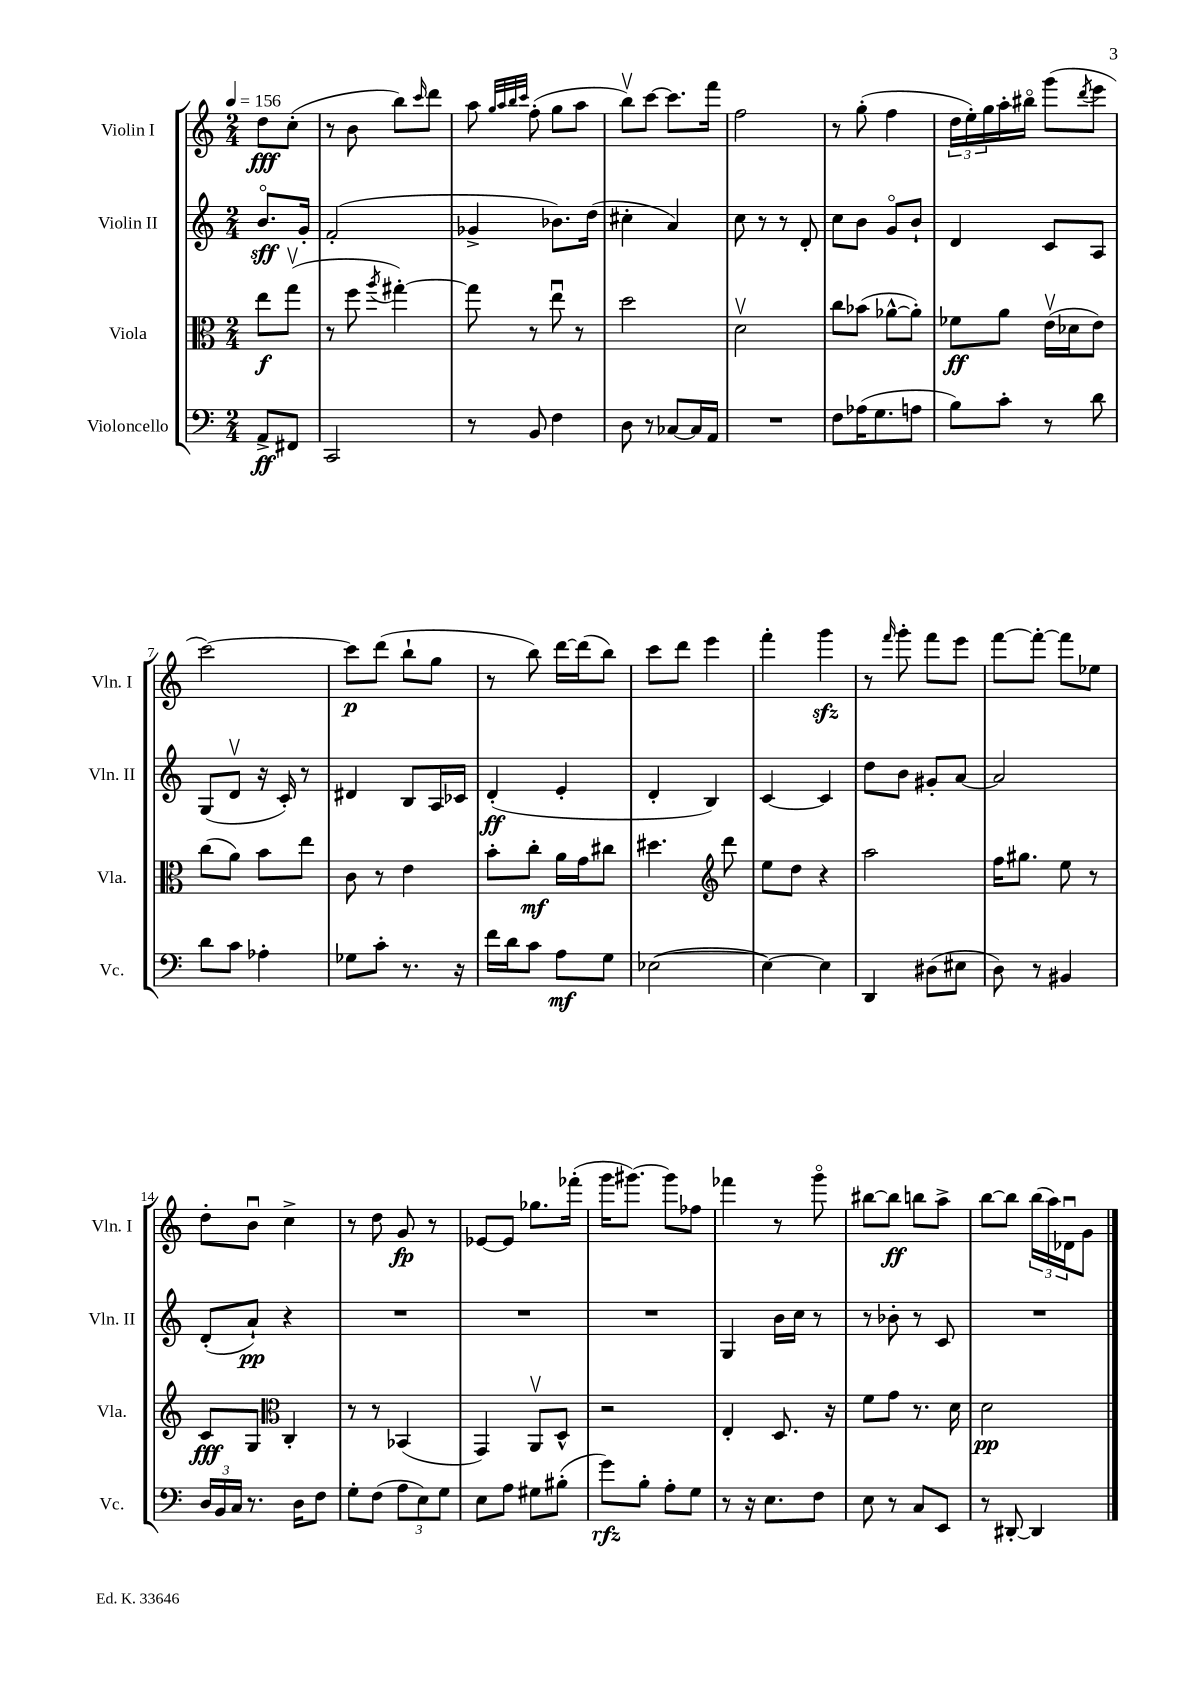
<<
\new StaffGroup <<
\new Staff = "s0" \with { instrumentName = "Violin I" shortInstrumentName = "Vln. I" } {
    \clef treble \key c \major \numericTimeSignature \time 2/4 \partial 4 \tempo 4 = 156
    d''8\fff c''8-.( |
    r8 b'8 b''8) \grace { c'''16 } d'''8 |
    a''8 \grace { g''32 a''32 b''32 c'''32 } f''8-.( g''8 a''8 |
    b''8\upbow) c'''8~ c'''8. f'''16 |
    f''2 |
    r8 g''8-.( f''4 |
    \tuplet 3/2 { d''16 e''16-.) g''16 } a''16-. bis''16\flageolet g'''8( \acciaccatura { d'''8 } e'''8 |
    c'''2~) |
    c'''8\p d'''8( b''8-! g''8 |
    r8 b''8) d'''16~ d'''16( b''8) |
    c'''8 d'''8 e'''4 |
    f'''4-. g'''4\sfz |
    r8 \grace { f'''16 } g'''8-. f'''8 e'''8 |
    f'''8~ f'''8~-. f'''8 ees''8 |
    d''8-. b'8\downbow c''4-> |
    r8 d''8 g'8\fp r8 |
    ees'8~ ees'8 ges''8. fes'''16-.( |
    g'''16 gis'''8.~) gis'''8 fes''8 |
    fes'''4 r8 g'''8\flageolet |
    bis''8~ bis''8\ff b''8 a''8-> |
    b''8~ b''8 \tuplet 3/2 { b''16( a''16) des'16\downbow } g'8 \bar "|." |
}
\new Staff = "s1" \with { instrumentName = "Violin II" shortInstrumentName = "Vln. II" } {
    \clef treble \key c \major \numericTimeSignature \time 2/4 \partial 4
    b'8.\flageolet\sff g'16-. |
    f'2-.( |
    ges'4-> bes'8.) d''16( |
    cis''4-. a'4) |
    c''8 r8 r8 d'8-. |
    c''8 b'8 g'8\flageolet b'8-! |
    d'4 c'8 a8 |
    g8( d'8\upbow r16 c'16-.) r8 |
    dis'4 b8 a16 ces'16 |
    d'4-.\ff( e'4-. |
    d'4-. b4) |
    c'4~ c'4 |
    d''8 b'8 gis'8-. a'8~ |
    a'2 |
    d'8-.( a'8-!\pp) r4 |
    R2 |
    R2 |
    R2 |
    g4 b'16 c''16 r8 |
    r8 bes'8-. r8 c'8 |
    R2 \bar "|." |
}
\new Staff = "s2" \with { instrumentName = "Viola" shortInstrumentName = "Vla." } {
    \clef alto \key c \major \numericTimeSignature \time 2/4 \partial 4
    e''8\f g''8\upbow( |
    r8 f''8 \acciaccatura { a''8 } gis''4~-.) |
    gis''8 r8 e''8\downbow r8 |
    d''2 |
    d'2\upbow |
    c''8 bes'8( aes'8~-^ aes'8-.) |
    fes'8\ff a'8 e'16\upbow( des'16 e'8) |
    c''8( a'8) b'8 e''8 |
    c'8 r8 e'4 |
    b'8-. c''8-.\mf a'16 g'16 cis''8 |
    dis''4. \clef treble d'''8 |
    e''8 d''8 r4 |
    a''2 |
    f''16 gis''8. e''8 r8 |
    c'8\fff g8 \clef alto c4-. |
    r8 r8 bes,4( |
    g,4) a,8\upbow d8-^ |
    r2 |
    e4-. d8. r16 |
    f'8 g'8 r8. d'16 |
    d'2\pp \bar "|." |
}
\new Staff = "s3" \with { instrumentName = "Violoncello" shortInstrumentName = "Vc." } {
    \clef bass \key c \major \numericTimeSignature \time 2/4 \partial 4
    a,8->\ff fis,8 |
    c,2 |
    r8 b,8 f4 |
    d8 r8 ces8~ ces16 a,16 |
    R2 |
    f8 aes16( g8. a8 |
    b8) c'8-. r8 d'8 |
    d'8 c'8 aes4-. |
    ges8 c'8-. r8. r16 |
    f'16 d'16 c'8 a8\mf g8 |
    ees2~( |
    ees4~) ees4 |
    d,4 dis8( eis8 |
    d8) r8 bis,4 |
    \tuplet 3/2 { d16 b,16 c16 } r8. d16 f8 |
    g8-. f8( \tuplet 3/2 { a8 e8) g8 } |
    e8 a8 gis8 bis8-.( |
    g'8\rfz) b8-. a8-. g8 |
    r8 r16 e8. f8 |
    e8 r8 c8 e,8 |
    r8 dis,8~-. dis,4 \bar "|." |
}
>>
>>
